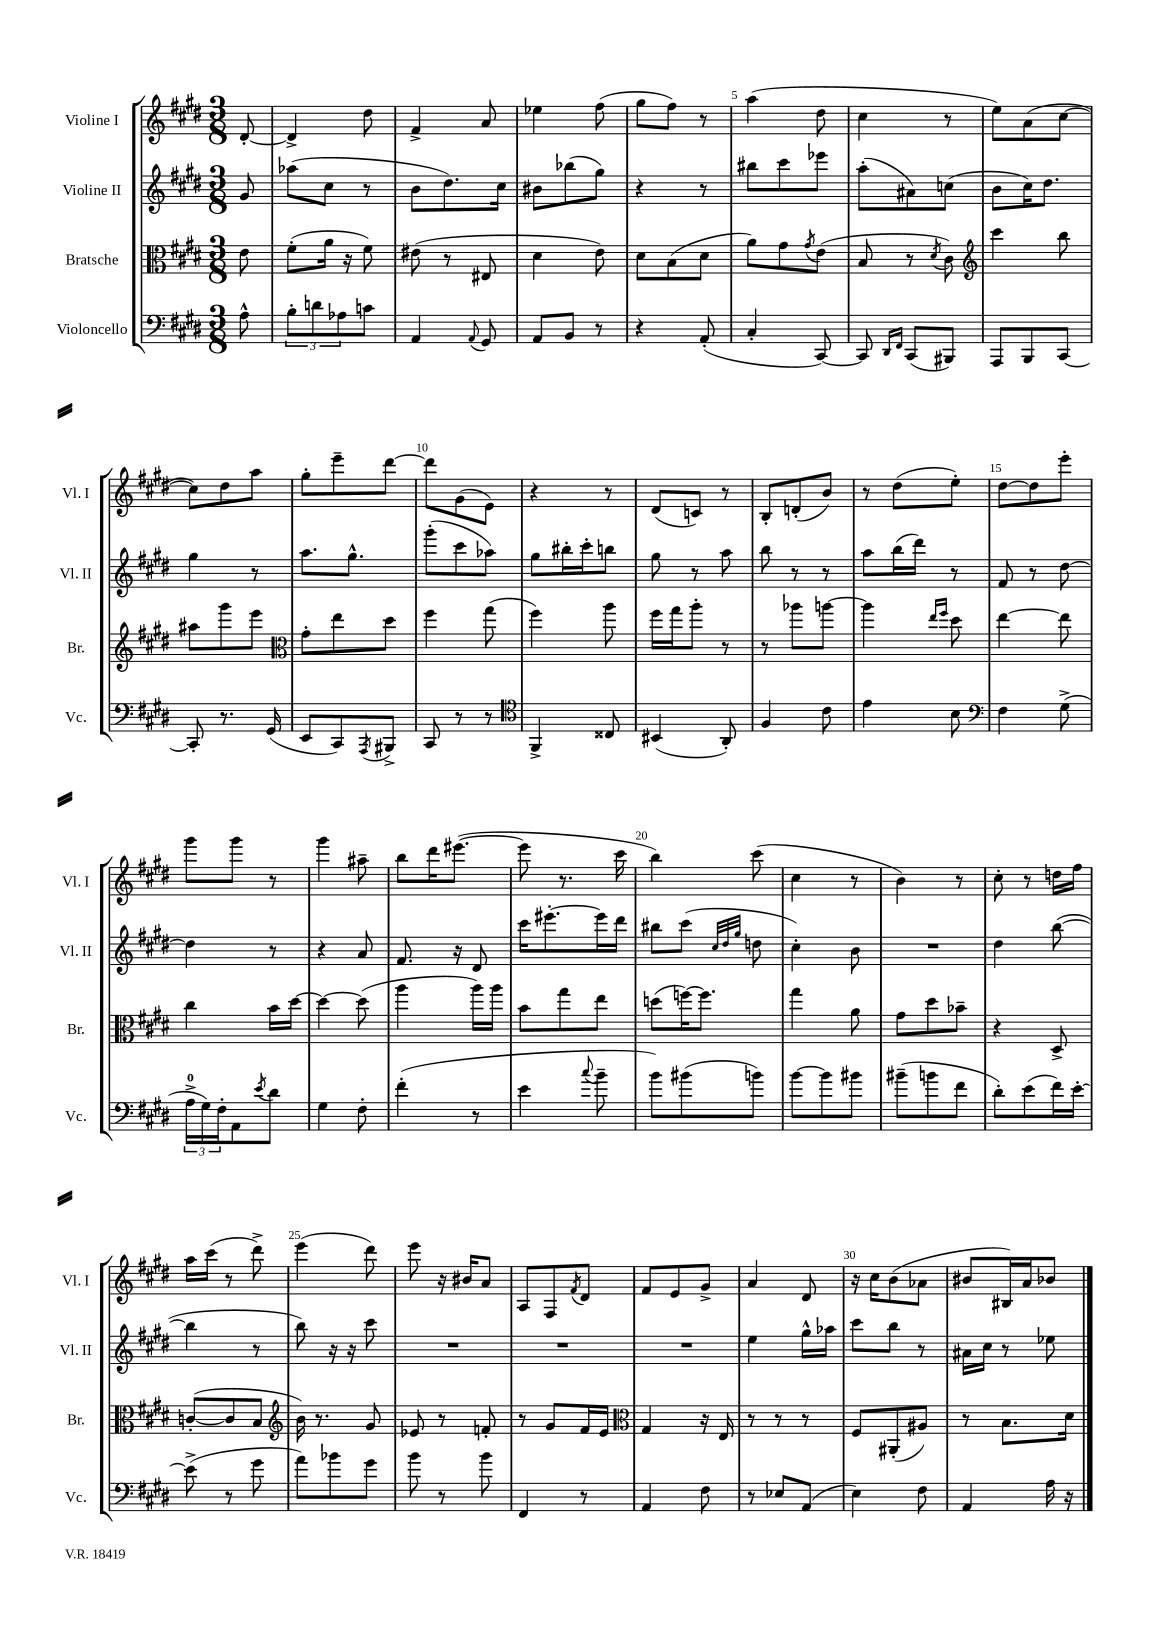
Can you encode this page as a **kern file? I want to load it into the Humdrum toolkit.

**kern	**kern	**kern	**kern
*part4	*part3	*part2	*part1
*staff4	*staff3	*staff2	*staff1
*I"Violoncello	*I"Bratsche	*I"Violine II	*I"Violine I
*I'Vc.	*I'Br.	*I'Vl. II	*I'Vl. I
*clefF4	*clefC3	*clefG2	*clefG2
*k[f#c#g#d#]	*k[f#c#g#d#]	*k[f#c#g#d#]	*k[f#c#g#d#]
*M3/8	*M3/8	*M3/8	*M3/8
=	=	=	=
8A^^\	8e\	8g#/	[8d#'/
=1	=1	=1	=1
12B'\L	(8f#'\L	(8aa-X\L	4d#^/]
12dn\	.	.	.
.	16a\Jk	8cc#\J	.
12A-X\	.	.	.
.	16r	.	.
8cn\J	8f#\)	8r	8dd#\
=2	=2	=2	=2
4AA/	(8e#X\	8b\L	4f#^/
.	8r	8.dd#\)	.
8qqAA/	.	.	.
8GG#/	8E#X/	.	8a/
.	.	16cc#\Jk	.
=3	=3	=3	=3
8AA/L	4d#\	8b#X\L	4ee-X\
8BB/J	.	(8bb-X\	.
8r	8e\)	8gg#\J)	(8ff#\
=4	=4	=4	=4
4r	8d#\L	4r	8gg#\L
.	(8B\	.	8ff#\J)
(8AA'/	8d#\J	8r	8r
=5	=5	=5	=5
4C#'/	8a\L)	8bb#X\L	(4aa\
.	8g#\	8ccc#\	.
.	8qg#/	.	.
[8CC#/)	(8e\J	8eee-X\J	8dd#\
=6	=6	=6	=6
8CC#/]	8B/	(8aa'\L	4cc#\
16qqDD#/LL	.	.	.
16qqFF#/JJ	.	.	.
(8CC#/L	8r	8a#X\)	.
.	8qd#/	.	.
8BBB#X/J)	8c#\)	(8ccn\J	8r
=7	=7	=7	=7
*	*clefG2	*	*
8AAA/L	4ccc#\	8b\L	8ee\L)
8BBB/	.	16cc#\K)	(8a\
.	.	8.dd#\J	.
[8CC#/J	8bb\	.	[8cc#\J
!!LO:LB:g=z
=8	=8	=8	=8
8CC#'/]	8aa#X\L	4gg#\	8cc#\L])
8.r	8ggg#\	.	8dd#\
.	8eee\J	8r	8aa\J
(16GG#/	.	.	.
=9	=9	=9	=9
*	*clefC3	*	*
8EE/L	8g#'\L	8.aa\L	8gg#'\L
8CC#/)	8ee\	.	8eee~\
.	.	8.gg#^^\J	.
8qAAA/	.	.	.
8BBB#X^/J	8dd#\J	.	[8ddd#\J
=10	=10	=10	=10
8CC#/	4ff#\	(8ggg#'\L	8ddd#\L]
8r	.	8ccc#\	(8g#\
8r	(8gg#\	8aa-X\J)	8e\J)
=11	=11	=11	=11
*clefC4	*	*	*
4FF#^/	4ff#\)	8gg#\L	4r
.	.	16bb#X'\L	.
.	.	16ccc#'\J	.
8C##X/	8aa\	8bbn\J	8r
=12	=12	=12	=12
(4BB#X/	16ff#\LL	8gg#\	(8d#/L
.	16gg#\J	.	.
.	8aa'\J	8r	8cn/J)
8AA'/)	8r	8aa\	8r
=13	=13	=13	=13
4F#/	8r	8bb\	8B'/L
.	8aa-X\L	8r	(8dn'/
8c#\	[8aan\J	8r	8b/J)
=14	=14	=14	=14
4e\	4aa\]	8aa\L	8r
.	.	(16bb\L	(8dd#\L
.	.	16ddd#\JJ)	.
.	16qqee/LL	.	.
.	16qqff#/JJ	.	.
8B\	8dd#\	8r	8ee'\J)
=15	=15	=15	=15
*clefF4	*	*	*
4F#\	[4ee\	8f#/	[8dd#\L
.	.	8r	8dd#\]
(8G#^\	8ee\]	[8dd#\	8eee'\J
!!LO:LB:g=z
=16	=16	=16	=16
24A^\LL	4cc#\	4dd#\]	8ggg#\L
24G#\)	.	.	.
24F#'\J	.	.	.
8AA\	.	.	8ggg#\J
8qe/	.	.	.
8d#\J	16b\LL	8r	8r
.	[16dd#\JJ	.	.
=17	=17	=17	=17
4G#\	4dd#\_	4r	4ggg#\
8F#'\	(8dd#\]	8a/	8aa#X~\
=18	=18	=18	=18
(4f#'\	4aa\	8.f#/	8bb\L
.	.	.	16ddd#\K
.	.	16r	([8.eee#X\J
8r	16aa\LL)	8d#/	.
.	16aa\JJ	.	.
=19	=19	=19	=19
4e\	8b\L	16ccc#\KL	8eee#\]
.	.	[8.eee#X'\	.
.	8gg#\	.	8.r
8qqcc#/	.	.	.
8b~\	8ee\J	16eee#\L]	.
.	.	16ddd#\JJ	16ccc#\
=20	=20	=20	=20
8b\L)	(8ddn\L	8bb#X\L	4bb\)
(8b#X\	[16ffn\K)	(8ccc#\J	.
.	8.ff\J]	.	.
.	.	32qqcc#/LLL	.
.	.	32qqdd#/	.
.	.	32qqgg#/JJJ	.
8bn\J)	.	8ddn\	(8ccc#\
=21	=21	=21	=21
[8b\L	4gg#\	4cc#'\)	4cc#\
8b\]	.	.	.
8b#X\J	8a\	8b\	8r
=22	=22	=22	=22
(8b#X~\L	8g#\L	4.r	4b\)
8bn\	8dd#\	.	.
8f#\J	8b-X~\J	.	8r
=23	=23	=23	=23
8d#'\L)	4r	4dd#\	8cc#'\
(8e\	.	.	8r
16f#\L)	8D#^/	([8bb\	16ddn\LL
[16e'\JJ	.	.	16ff#\JJ
!!LO:LB:g=z
=24	=24	=24	=24
(8e^\]	([8cn'/L	4bb\]	16aa\LL
.	.	.	(16ccc#\JJ
8r	8c/]	.	8r
8g#\	8B/J	8r	8ddd#^\)
=25	=25	=25	=25
*	*clefG2	*	*
8a\L)	16b\)	8bb\)	(4eee\
.	8.r	.	.
8b-X\	.	16r	.
.	.	16r	.
8g#\J	8g#/	8ccc#\	8ddd#\)
=26	=26	=26	=26
8b\	8e-X/	4.r	8eee\
8r	8r	.	16r
.	.	.	16b#X/KL
8b\	8fn'/	.	8a/J
=27	=27	=27	=27
4FF#/	8r	4.r	8A/L
.	8g#/L	.	8F#/
.	.	.	8qf#/
8r	16f#/L	.	8d#/J
.	16e/JJ	.	.
=28	=28	=28	=28
*	*clefC3	*	*
4AA/	4G#/	4.r	8f#/L
.	.	.	8e/
8F#\	16r	.	8g#^/J
.	16E/	.	.
=29	=29	=29	=29
8r	8r	4ee\	4a/
8E-X/L	8r	.	.
(8AA/J	8r	16gg#^^\LL	8d#/
.	.	16aa-X\JJ	.
=30	=30	=30	=30
4E\)	8F#/L	8ccc#\L	16r
.	.	.	16cc#\KL
.	(8AA#X'/	8bb\J	(8b\
8F#\	8A#X/J)	8r	8a-X\J
=31	=31	=31	=31
4AA/	8r	16a#X\LL	8b#X/L
.	.	16cc#\JJ	.
.	8.B\L	8r	16B#X/L)
.	.	.	16a/J
16A\	.	8ee-X\	8b-X/J
16r	16d#\Jk	.	.
==	==	==	==
*-	*-	*-	*-
